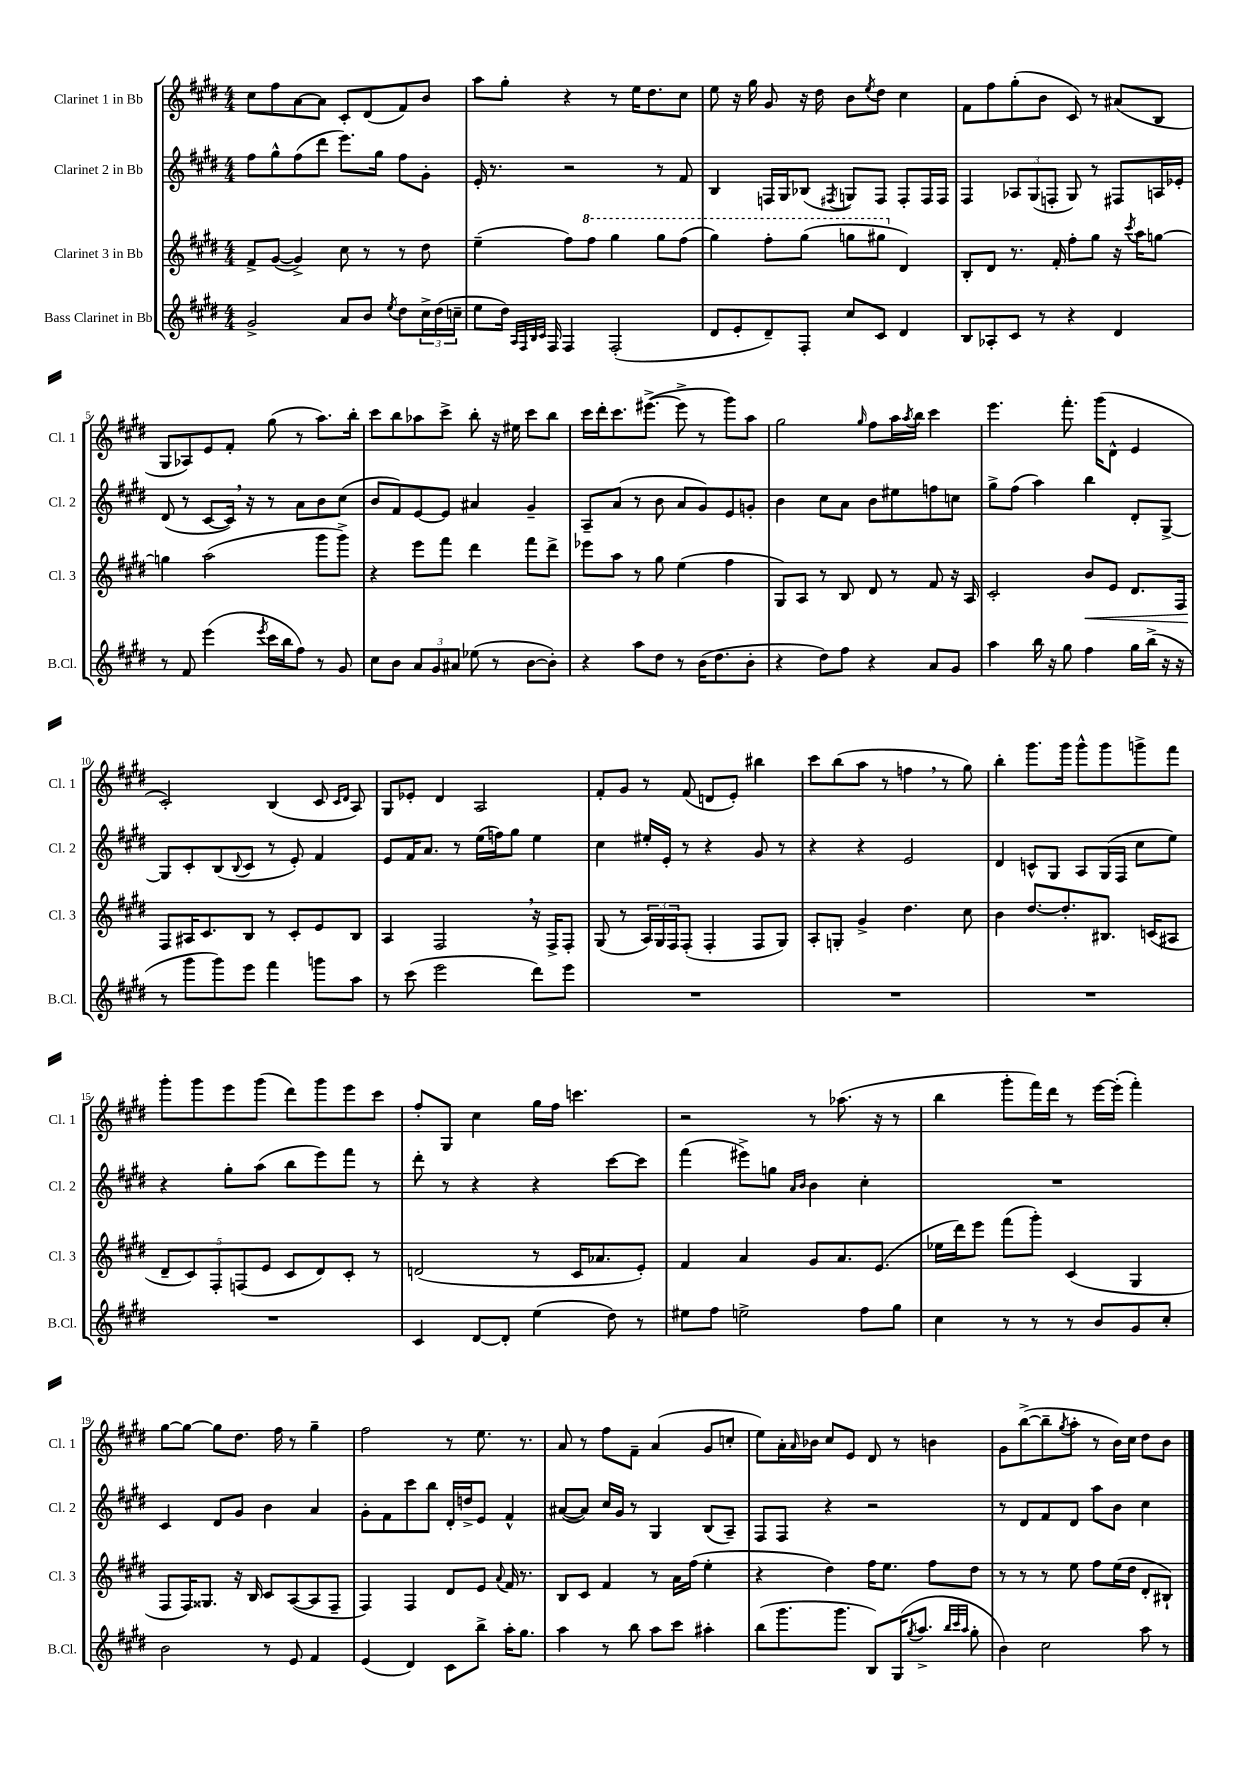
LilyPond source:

<<
\new StaffGroup <<
\new Staff = "s0" \with { instrumentName = "Clarinet 1 in Bb" shortInstrumentName = "Cl. 1" } {
    \clef treble \key e \major \numericTimeSignature \time 4/4
    cis''8 fis''8 a'8~ a'8 cis'8-. dis'8( fis'8) b'8 |
    a''8 gis''8-. r4 r8 e''16 dis''8. cis''8 |
    e''8 r16 gis''16 gis'8 r16 dis''16 b'8 \acciaccatura { e''8 } dis''8 cis''4 |
    fis'8 fis''8 gis''8-.( b'8 cis'8) r8 ais'8( b8 |
    gis8 aes8) e'8 fis'8-. gis''8( r8 a''8.) b''16-. |
    cis'''8 b''8 aes''8 cis'''8-> b''8-. r16 eis''16 cis'''8 b''8 |
    cis'''16 dis'''16-. cis'''8. eis'''8.~->( eis'''8-> r8 gis'''8) a''8 |
    gis''2 \grace { gis''16 } fis''8 a''16 \acciaccatura { a''8 } b''16 cis'''4 |
    e'''4. fis'''8.-. gis'''16( dis'8-^ e'4 |
    cis'2-.) b4( cis'8 \grace { cis'16 dis'16 } a8) |
    gis8 ees'8-. dis'4 a2 |
    fis'8-. gis'8 r8 fis'8( d'8 e'8-.) bis''4 |
    cis'''8 b''8( a''8 r8 f''4 \breathe r8 gis''8) |
    b''4-. gis'''8. gis'''16 gis'''8-^ gis'''8 g'''8-> fis'''8 |
    gis'''8-. gis'''8 e'''8 gis'''8( dis'''8) gis'''8 e'''8 cis'''8 |
    fis''8-. gis8 cis''4 gis''16 fis''16 c'''4. |
    r2 r8 aes''8.( r16 r8 |
    b''4 gis'''8-. fis'''16) dis'''16 r8 e'''16~ e'''16-.( fis'''4-.) |
    gis''8~ gis''8~ gis''8 dis''8. fis''16 r8 gis''4-- |
    fis''2 r8 e''8. r8. |
    a'8 r8 fis''8 fis'8-- a'4( gis'8 c''8-. |
    e''8) a'16-. \grace { a'16 } bes'16 cis''8 e'8 dis'8 r8 b'4 |
    gis'8 b''8~->( b''8-- \acciaccatura { gis''8 } a''8-. r8 b'16) cis''16 dis''8 b'8 \bar "|." |
}
\new Staff = "s1" \with { instrumentName = "Clarinet 2 in Bb" shortInstrumentName = "Cl. 2" } {
    \clef treble \key e \major \numericTimeSignature \time 4/4
    fis''8 gis''8-^ fis''8( dis'''8 e'''8.) gis''16 fis''8 gis'8-. |
    e'16-. r8. r2 r8 fis'8 |
    b4 f16 gis16 bes8( \acciaccatura { fis8 } g8) fis8 fis8-. fis16 fis16 |
    fis4 \tuplet 3/2 { aes8 gis8( f8-. } gis8) r8 fis8 a16 ees'16-. |
    dis'8( r8 cis'8~ cis'16) \breathe r16 r8 a'8 b'8 cis''8( |
    b'8 fis'8) e'8~ e'8 ais'4 gis'4-- |
    a8-- a'8( r8 b'8 a'8 gis'8) e'8 g'8-. |
    b'4 cis''8 a'8 b'8 eis''8 f''8 c''8 |
    gis''8-> fis''8( a''4) b''4 dis'8-. gis8~-> |
    gis8 cis'8-. b8( \appoggiatura { b8 } cis'8 r8 e'8-.) fis'4 |
    e'8 fis'16 a'8. r8 e''16( f''16) gis''8 e''4 |
    cis''4 eis''16-. e'16-. r8 r4 gis'8 r8 |
    r4 r4 e'2 |
    dis'4 c'8-^ gis8 a8 gis16( fis16 cis''8 e''8) |
    r4 gis''8-. a''8( b''8 e'''8) fis'''8 r8 |
    dis'''8-. r8 r4 r4 cis'''8~ cis'''8 |
    fis'''4( eis'''8->) g''8 \grace { a'16 b'16 } b'4 cis''4-. |
    R1 |
    cis'4 dis'8 gis'8 b'4 a'4 |
    gis'8-. fis'8 cis'''8 b''8 dis'16-. d''16-> e'8 fis'4-^ |
    ais'8~( ais'8) cis''16 gis'16 r8 gis4 b8( a8--) |
    fis8 fis8 r4 r2 |
    r8 dis'8 fis'8 dis'8 a''8 b'8 cis''4 \bar "|." |
}
\new Staff = "s2" \with { instrumentName = "Clarinet 3 in Bb" shortInstrumentName = "Cl. 3" } {
    \clef treble \key e \major \numericTimeSignature \time 4/4
    fis'8-> gis'8~( gis'4->) cis''8 r8 r8 dis''8 |
    e''4--( fis''8) \ottava #1 fis'''8 gis'''4 gis'''8 fis'''8( |
    gis'''4) fis'''8-. gis'''8( g'''8 gis'''8 \ottava #0 dis'4) |
    b8-. dis'8 r8. fis'16-. fis''8-. gis''8 r16 \acciaccatura { cis'''8 } a''16 g''8~ |
    g''4 a''2( gis'''8 gis'''8->) |
    r4 e'''8 fis'''8 dis'''4 fis'''8 dis'''8-> |
    ees'''8 a''8 r8 gis''8 e''4( fis''4 |
    gis8) a8 r8 b8 dis'8 r8 fis'8 r16 a16 |
    cis'2-. b'8\< e'8 dis'8. fis16 |
    fis8\! ais16 cis'8. b8 r8 cis'8-. e'8 b8 |
    a4 fis2 \breathe r16 fis16-> fis8-. |
    gis8( r8 \tuplet 3/2 { a16) gis16 fis16 } fis8-.( fis4-. fis8 gis8) |
    a8-. g8-. gis'4-> dis''4. cis''8 |
    b'4 dis''8.~ dis''8.-. bis8. c'16( ais8 |
    \tuplet 5/4 { dis'8-- cis'8) fis8-. f8( e'8 } cis'8 dis'8) cis'8-. r8 |
    d'2( r8 cis'16 aes'8. e'8-.) |
    fis'4 a'4 gis'8 a'8. e'8.( |
    ees''16 dis'''16) e'''8 fis'''8( gis'''8-.) cis'4( gis4 |
    fis8 fis16) gisis8. r16 b16 cis'8 a8~( a8 fis8-- |
    fis4) fis4 dis'8 e'8 \appoggiatura { a'8 } fis'16 r8. |
    b8 cis'8 fis'4 r8 a'16 fis''16( e''4-. |
    r4 dis''4) fis''16 e''8. fis''8 dis''8 |
    r8 r8 r8 e''8 fis''8 e''16( dis''16 dis'8-. bis8-!) \bar "|." |
}
\new Staff = "s3" \with { instrumentName = "Bass Clarinet in Bb" shortInstrumentName = "B.Cl." } {
    \clef treble \key e \major \numericTimeSignature \time 4/4
    gis'2-> a'8 b'8 \acciaccatura { e''8 } dis''8 \tuplet 3/2 { cis''16-> dis''16( c''16-- } |
    e''8 dis''16) \grace { a32 fis32 b32 cis'32 } fis16 fis4 fis2-.( |
    dis'8 e'8-. dis'8--) fis8-. cis''8 cis'8 dis'4 |
    b8 aes8-. cis'8 r8 r4 dis'4 |
    r8 fis'8 e'''4( \acciaccatura { e'''8 } cis'''16 b''16 fis''8) r8 gis'8 |
    cis''8 b'8 \tuplet 3/2 { a'8 gis'8 ais'8 } ees''8( r8 b'8~ b'8-.) |
    r4 a''8 dis''8 r8 b'16( dis''8. b'8-. |
    r4 dis''8) fis''8 r4 a'8 gis'8 |
    a''4 b''16 r16 gis''8 fis''4 gis''16 b''16->( r16 r16 |
    r8 gis'''8 gis'''8) e'''8 fis'''4 g'''8 a''8 |
    r8 cis'''8( e'''2 dis'''8) e'''8 |
    R1 |
    R1 |
    R1 |
    R1 |
    cis'4 dis'8~ dis'8-. e''4( dis''8) r8 |
    eis''8 fis''8 e''2-> fis''8 gis''8 |
    cis''4 r8 r8 r8 b'8 gis'8 cis''8-. |
    b'2 r8 e'8 fis'4 |
    e'4( dis'4) cis'8 b''8-> a''16-. gis''8. |
    a''4 r8 b''8 a''8 cis'''8 ais''4-. |
    b''8( gis'''8. gis'''8. b8) gis16( \acciaccatura { gis''8 } a''8.-> \grace { b''32 cis'''32 a''32 } gis''8-. |
    b'4) cis''2 a''8 r8 \bar "|." |
}
>>
>>
